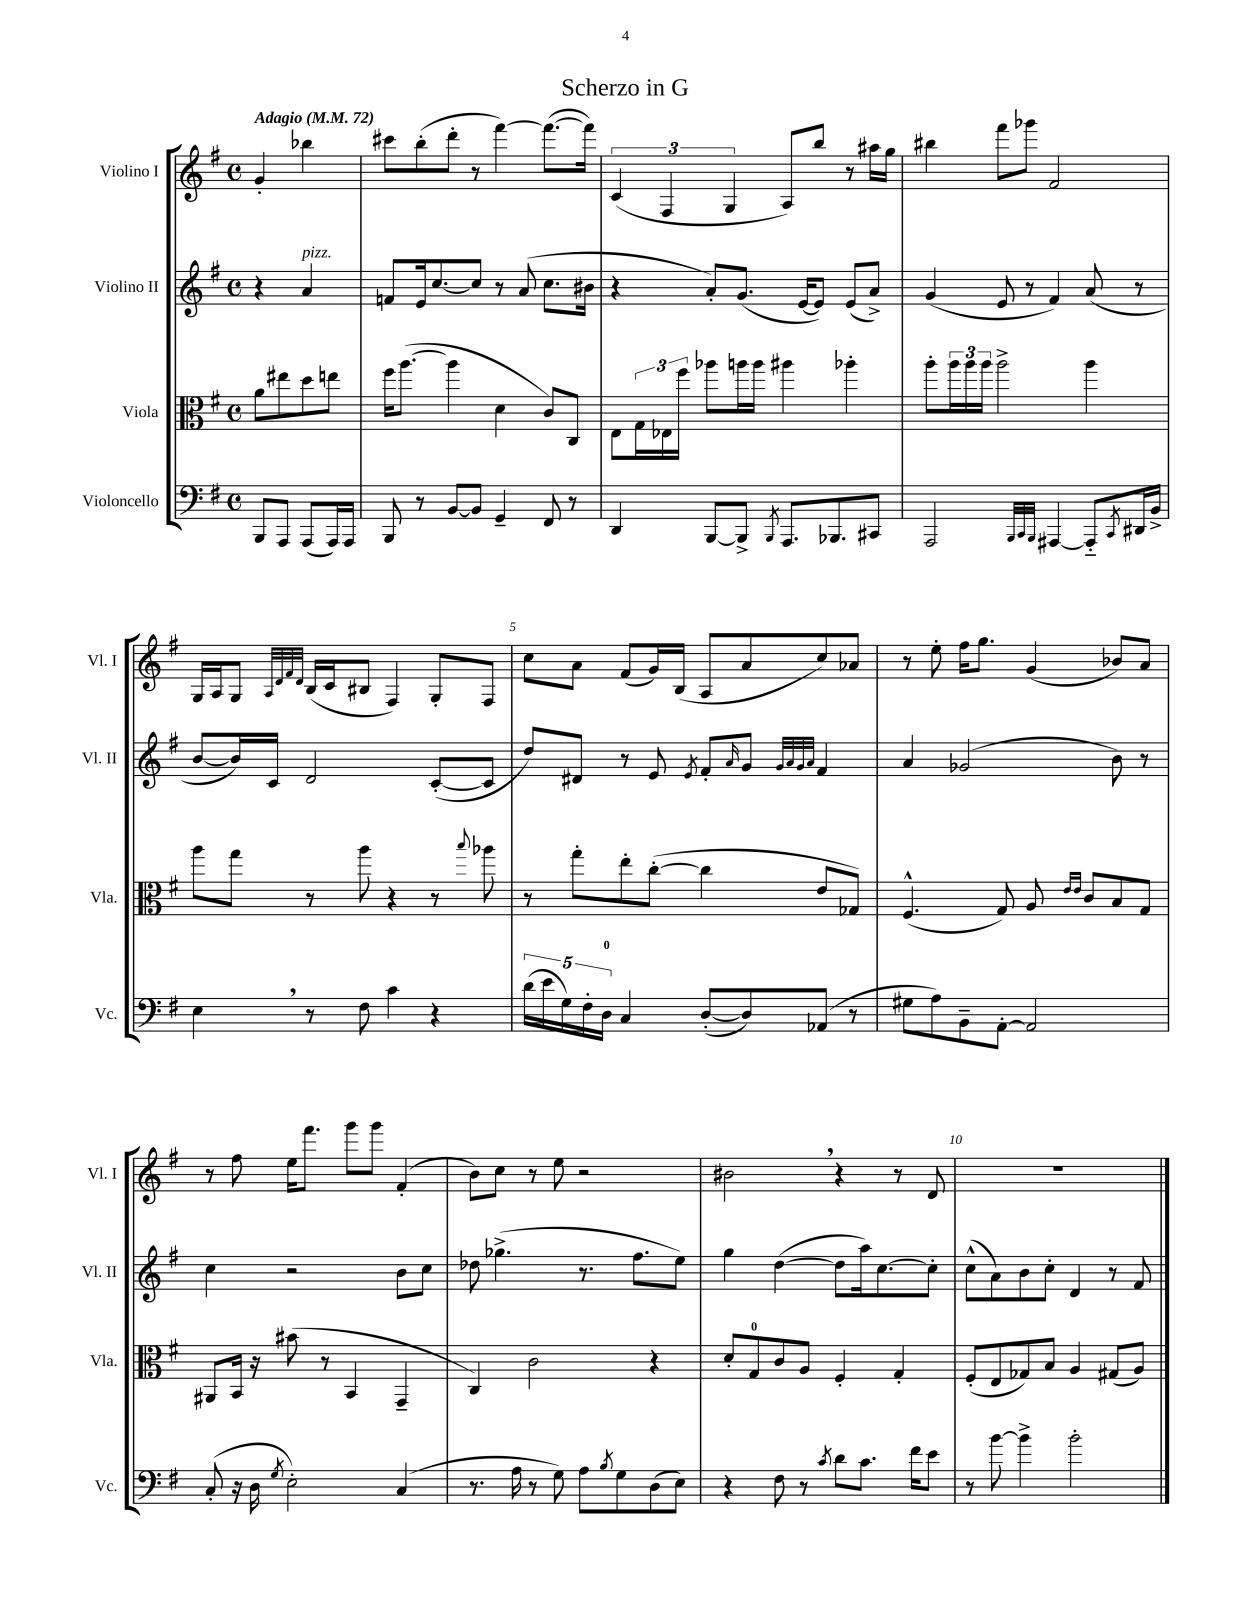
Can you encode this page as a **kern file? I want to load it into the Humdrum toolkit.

**kern	**kern	**kern	**kern
*part4	*part3	*part2	*part1
*staff4	*staff3	*staff2	*staff1
*I"Violoncello	*I"Viola	*I"Violino II	*I"Violino I
*I'Vc.	*I'Vla.	*I'Vl. II	*I'Vl. I
*clefF4	*clefC3	*clefG2	*clefG2
*k[f#]	*k[f#]	*k[f#]	*k[f#]
*M4/4	*M4/4	*M4/4	*M4/4
*met(c)	*met(c)	*met(c)	*met(c)
*MM72	*MM72	*MM72	*MM72
=	=	=	=
!	!	!	!LO:TX:a:B:t=Adagio
8BBB/L	8a\L	4r	4g'/
8AAA/J	8ee#X\	.	.
!	!	!LO:TX:a:i:t=pizz.	!
(8AAA/L	8dd\	4a/	4bb-X\
16AAA/L)	8een\J	.	.
16AAA/JJ	.	.	.
=1	=1	=1	=1
8BBB/	16ff#\KL	8fn/L	8ccc#X\L
.	([8.aa\J	.	.
8r	.	16e/k	(8bb'\
.	.	[8.cc/	.
[8BB/L	4aa\]	.	8ddd'\J
8BB/J]	.	8cc/J]	8r
4GG~/	4d\	8r	[4fff#\)
.	.	(8a/	.
8FF#/	8c/L)	8.cc\L	(8.fff#\L_
8r	8C/J	.	.
.	.	16b#X\Jk	16fff#\Jk])
=2	=2	=2	=2
4DD/	8E\L	4r	(6c/
.	24G\L	.	.
.	24E-X\	.	6F#/
.	24ff#\JJ	.	.
[8BBB/L	8aa-X\L	8a'/L)	.
.	.	.	6G/
8BBB^/J]	16aan\L	(8.g/J	.
.	16aa\JJ	.	.
8qBBB/	.	.	.
8.AAA/L	4aa#X\	.	8A/L)
.	.	[16e/KL	.
.	.	8e/J])	8bb/J
8.BBB-X/	.	.	.
.	4aa-X'\	(8e/L	8r
8CC#X/J	.	8a^/J)	16aa#X\LL
.	.	.	16gg\JJ
=3	=3	=3	=3
2AAA/	8aa'\L	(4g/	4bb#X\
.	24aa\L	.	.
.	24aa\	.	.
.	24aa\JJ	.	.
.	2aa^\	8e/	8fff#\L
.	.	8r	8ggg-X\J
32qqBBB/LLL	.	.	.
32qqCC/	.	.	.
32qqBBB/JJJ	.	.	.
[4AAA#X/	.	4f#/)	2f#/
8AAA#/L]	4aa\	(8a/	.
8qCC/	.	.	.
16DD#X/L	.	8r	.
16BB^/JJ	.	.	.
!!LO:LB:g=z
=4	=4	=4	=4
4E,\	8aa\L	[8b/L	16G/LL
.	.	.	16A/J
.	8gg\J	16b/L])	8G/J
.	.	16c/JJ	.
.	.	.	32qqA/LLL
.	.	.	32qqd/
.	.	.	32qqf#/
.	.	.	32qqd/JJJ
8r	8r	2d/	(16B/LL
.	.	.	16c/J
8F#\	8aa\	.	8B#X/J
4c\	4r	.	4F#/)
4r	8r	([8c'/L	8G'/L
.	8qqbb/	.	.
.	8aa-X\	8c/J]	8F#/J
=5	=5	=5	=5
(20d\LL	8r	8dd/L)	8cc\L
20e\	.	.	.
20G\)	.	.	.
.	8gg'\L	8d#X/J	8a\J
20F#'\	.	.	.
20D\JJ	.	.	.
4C/	8ee'\	8r	(8f#/L
.	([8cc'\J	8e/	16g/L)
.	.	.	(16B/JJ
.	.	8qe/	.
([8D'/L	4cc\]	8f#'/L	8A/L
.	.	16qqa/	.
8D/])	.	8g/J	8a/
.	.	32qqg/LLL	.
.	.	32qqa/	.
.	.	32qqg/	.
.	.	32qqa/JJJ	.
(8AA-X/J	8e/L	4f#/	8cc/)
8r	8G-X/J)	.	8a-X/J
=6	=6	=6	=6
8G#X\L	(4.F#^^/	4a/	8r
8A\)	.	.	8ee'\
8BB~\	.	(2g-X/	16ff#\KL
.	.	.	8.gg\J
[8AA'\J	8G/)	.	.
2AA/]	8A/	.	(4g/
.	16qqe/LL	.	.
.	16qqe/JJ	.	.
.	8c/L	.	.
.	8B/	8b\)	8b-X/L)
.	8G/J	8r	8a/J
!!LO:LB:g=z
=7	=7	=7	=7
(8C'/	8AA#X/L	4cc\	8r
16r	16BB/Jk	.	8ff#\
16D\	16r	.	.
8qG/	.	.	.
2E'\)	(8b#X\	2r	16ee\KL
.	.	.	8.fff#\J
.	8r	.	.
.	4BB/	.	8ggg\L
.	.	.	8ggg\J
(4C/	4GG~/	8b\L	(4f#'/
.	.	8cc\J	.
=8	=8	=8	=8
8.r	4C/)	8dd-X\	8b\L)
.	.	(4.gg-X^\	8cc\J
16A\	.	.	.
8r	2c\	.	8r
8G\)	.	.	8ee\
8A\L	.	8.r	2r
8qB/	.	.	.
8G\	.	.	.
.	.	8.ff#\L	.
(8D\	4r	.	.
8E\J)	.	8ee\J)	.
=9	=9	=9	=9
4r	8d'/L	4gg\	2b#X,\
.	8G/	.	.
8F#\	8c/	([4dd\	.
8r	8A/J	.	.
8qc/	.	.	.
8d\L	4F#'/	8dd\L]	4r
8.c\J	.	16aa\k)	.
.	.	[8.cc\	.
.	4G'/	.	8r
16f#\KL	.	.	.
8e\J	.	8cc'\J]	8d/
=10	=10	=10	=10
8r	(8F#'/L	(8cc^^\L	1r
[8b\	8E/	8a\)	.
4b^\]	8G-X/)	8b\	.
.	8B/J	8cc'\J	.
2b'\	4A/	4d/	.
.	(8G#X/L	8r	.
.	8A/J)	8f#/	.
==	==	==	==
*-	*-	*-	*-
